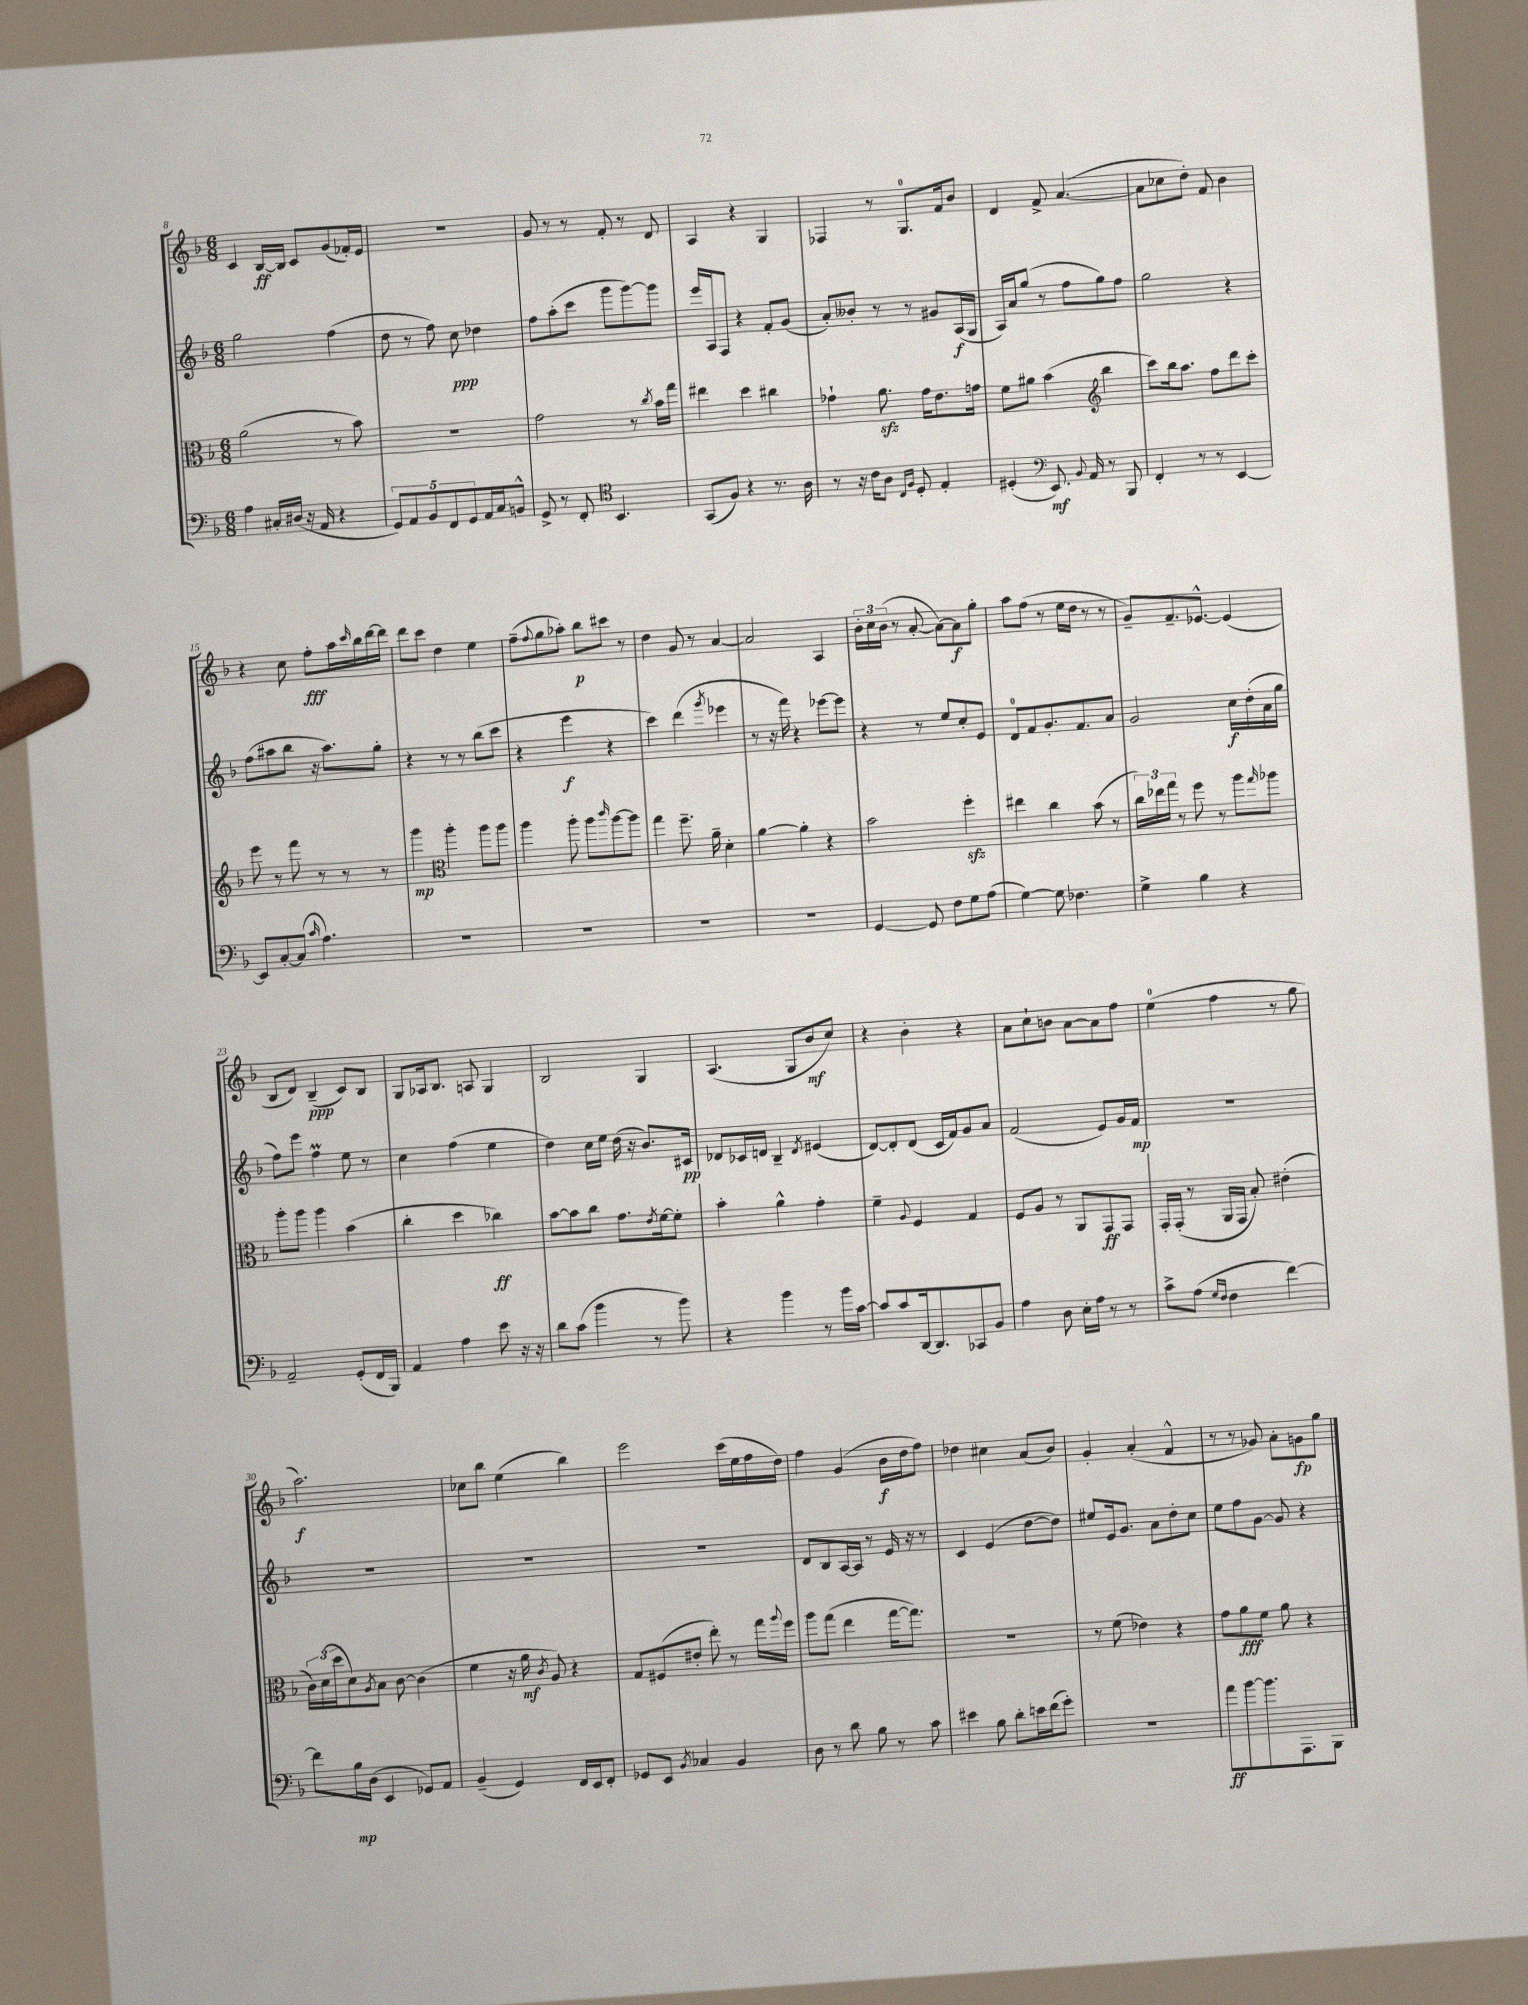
<<
\new StaffGroup <<
\new Staff = "s0" {
    \clef treble \key f \major \numericTimeSignature \time 6/8
    c'4 bes16~\ff bes16 c'8 g'8( fes'16-.) e'16 |
    R2. |
    g'8 r8 r8 f'8-. r8 d'8 |
    a4 r4 g4 |
    fes4 r8 g8.-0 f'16 bes'8 |
    d'4 f'8-> a'4.~( |
    a'8 ces''8 d''8-.) f'8 bes'4 |
    r4 c''8 f''8-.\fff a''16 \grace { c'''16 } bes''16 d'''16~ d'''16 |
    d'''8 c'''8 d''4 e''4 |
    f''8--( \appoggiatura { f''8 } g''8 aes''8-.) bes''8\p cis'''8 r8 |
    d''4 g'8 r8 a'4~ |
    a'2 a4 |
    \tuplet 3/2 { bes'16-. c''16 bes'16( } r8 a'8~-. a'8~) a'8\f g''8-. |
    a''8 f''8( r8 e''16 d''16 r8 r8 |
    g'8--) f'8.-- ees'8.~-^ ees'4( |
    bes8 d'8) bes4--\ppp( c'8) bes8 |
    g8 aes16 bes8. a8 g4 |
    bes2 g4 |
    a4.( g8 bes'8\mf c''8) |
    r4 bes'4-. r4 |
    a'8 c''8-! b'8 a'8~ a'8 f''8 |
    e''4-0( f''4 r8 g''8 |
    a''2.\f) |
    ces''8 bes''8 e''4( bes''4) |
    e'''2 c'''16( e''16 f''16 d''16) |
    f''4 g'4( bes'16\f d''16 f''8) |
    des''4 cis''4 a'8( bes'8) |
    g'4-. a'4-.( f'4-^ |
    r8 r8 ges'8) a'8-. g'8\fp g''8 \bar "|." |
}
\new Staff = "s1" {
    \clef treble \key f \major \numericTimeSignature \time 6/8
    g''2 f''4( |
    d''8 r8 f''8) c''8\ppp des''4 |
    f''8 a''8-.( c'''8 g'''8 g'''8~) g'''8 |
    e'''16 a16 f8 r4 f'8-. g'8( |
    a'8-.) beses'8-. r8 r8 gis'8 a16\f( g16 |
    a16) a'16 g''8( r8 f''8 g''8) f''8 |
    g''2 r4 |
    f''8( ais''8 bes''8 r16 ais''8.) g''8-. |
    r4 r8 r8 bes''8( c'''8 |
    r4 e'''4\f r4 |
    c'''4) d'''4( \acciaccatura { g'''8 } ees'''4 |
    r8 r16 f'''16) r4 ees'''8~ ees'''8 |
    r4 r8 e''8 c''8-. e'8 |
    d'8-0 f'8 g'8.-. f'8. a'8 |
    g'2 c''16\f d''16-.( a'16 g''16 |
    f''8) e'''8 f''4\prall e''8 r8 |
    c''4 f''4( e''4 |
    d''4) c''16 e''16 d''16( r16 bes'8.) cis'16\pp |
    des'8 ces'16 d'16 bes4-- \acciaccatura { d'8 } eis'4( |
    d'8~) d'8-. d'8( c'16 f'16) g'8 a'8 |
    f'2( e'8) g'16 f'16\mp |
    R2. |
    R2. |
    R2. |
    R2. |
    d'8 bes8 a16~ a16 r8 e'16 r16 r8 |
    c'4 e'4( d''8~ d''8) |
    eis''8 e'16 g'8. a'8 d''8-. c''8 |
    e''8 f''8 g'8~ g'8 r4 \bar "|." |
}
\new Staff = "s2" {
    \clef alto \key f \major \numericTimeSignature \time 6/8
    a'2( r8 bes'8) |
    R2. |
    g'2 r8 \acciaccatura { c''8 } bes'16 g''16 |
    eis''4 d''4 cis''4 |
    ges'4-! a'8.\sfz ges'16 e'8. g'16 |
    f'8 ais'8 bes'4( \clef treble bes''4 |
    c'''8) bes''16 a''8. f''8 d'''8 c'''8-. |
    e'''8 r8 f'''8 r8 r8 r8 |
    g'''4\mp \clef alto a''4-. a''8 a''8 |
    a''4 a''8-. a''8 \grace { c'''16 } a''8~ a''8 |
    g''4 f''8.-- a'16-- d'4-. |
    a'4~ a'4-. r4 |
    bes'2 f''4-.\sfz |
    eis''4 c''4 bes'8( r8 |
    \tuplet 3/2 { c''16) ees''16 g''16 } r8 f''8 r8 a''8 \grace { g''16 } aes''8 |
    a''8-. a''8 a''4 bes'4( |
    c''4-. d''4 ces''4\ff) |
    bes'8~ bes'8 c''8 g'8. \acciaccatura { e'8 } f'16~ f'8-. |
    bes'4-. a'4-^ g'4-. |
    f'4-- \appoggiatura { a8 } f4 g4 |
    f8 a8 r8 a,8 g,8\ff g,8 |
    g,16-. g,16-.( r8 a,16 g,16 bes8-.) eis'4-.( |
    \tuplet 3/2 { c'16) d'16( d''16 } d'8) \acciaccatura { a8 } bes8 c'8~ c'4( |
    f'4 r16 a'16\mf \acciaccatura { c'8 } a8) r4 |
    g8 fis8( eis'8-. e''8-.) r8 g''16 \appoggiatura { a''8 } f''16 |
    a''8 g''8( e''4 g''16~ g''8.) |
    R2. |
    r8 f'8( ees'4) r4 |
    g'8 a'8\fff f'8 a'8 r4 \bar "|." |
}
\new Staff = "s3" {
    \clef bass \key f \major \numericTimeSignature \time 6/8
    a4 cis16-. dis16( r16 a,16 r4 |
    \tuplet 5/4 { g,8) a,8 bes,8 f,8 g,8 } a,16 c16 b,8-^ |
    g,8-> r8 f,8-. \clef tenor bes,4. |
    g,8( f8) r4 r8. a16 |
    r8 r16 c'16 a8 \grace { c16 f16 } d8-. e4-. |
    dis4-.( \clef bass e,8.\mf) \appoggiatura { bes,8 } a,16 r8 bes,,8 |
    f,4-. r8 r8 e,4~ |
    e,8 c8~-. c8( \grace { c'16 } a4.) |
    R2. |
    R2. |
    R2. |
    R2. |
    g,4~ g,8 f8 g8 a8( |
    g4~) g8 fes4. |
    g4-> bes4 r4 |
    a,2-- g,8-.( f,16 bes,,16) |
    a,4 a4 e'8 r16 r16 |
    d'8 c'8( bes'4 r8 bes'8) |
    r4 bes'4 r8 bes'16 c'16~ |
    c'8 c'8 d,16~ d,8. ces,8 bes,8 |
    a4 d8 e16-. a16 r8 r8 |
    c'8-> a8( \grace { g16 f16 } f4 f'4~) |
    f'8 bes16\mp d16( e,4 ges,8) a,8 |
    bes,4--( g,4) f,16 e,16 f,8-. |
    ges,8 e,8 \acciaccatura { bes,8 } ces4 bes,4 |
    d8 r8 d'8 bes8 r8 c'8 |
    eis'4 bes8 d'8-. e'16 f'16( g'8-.) |
    R2. |
    a'8\ff bes'8~ bes'8. a,,8. bes,,8 \bar "|." |
}
>>
>>
\layout { \context { \Score currentBarNumber = #8 } }
